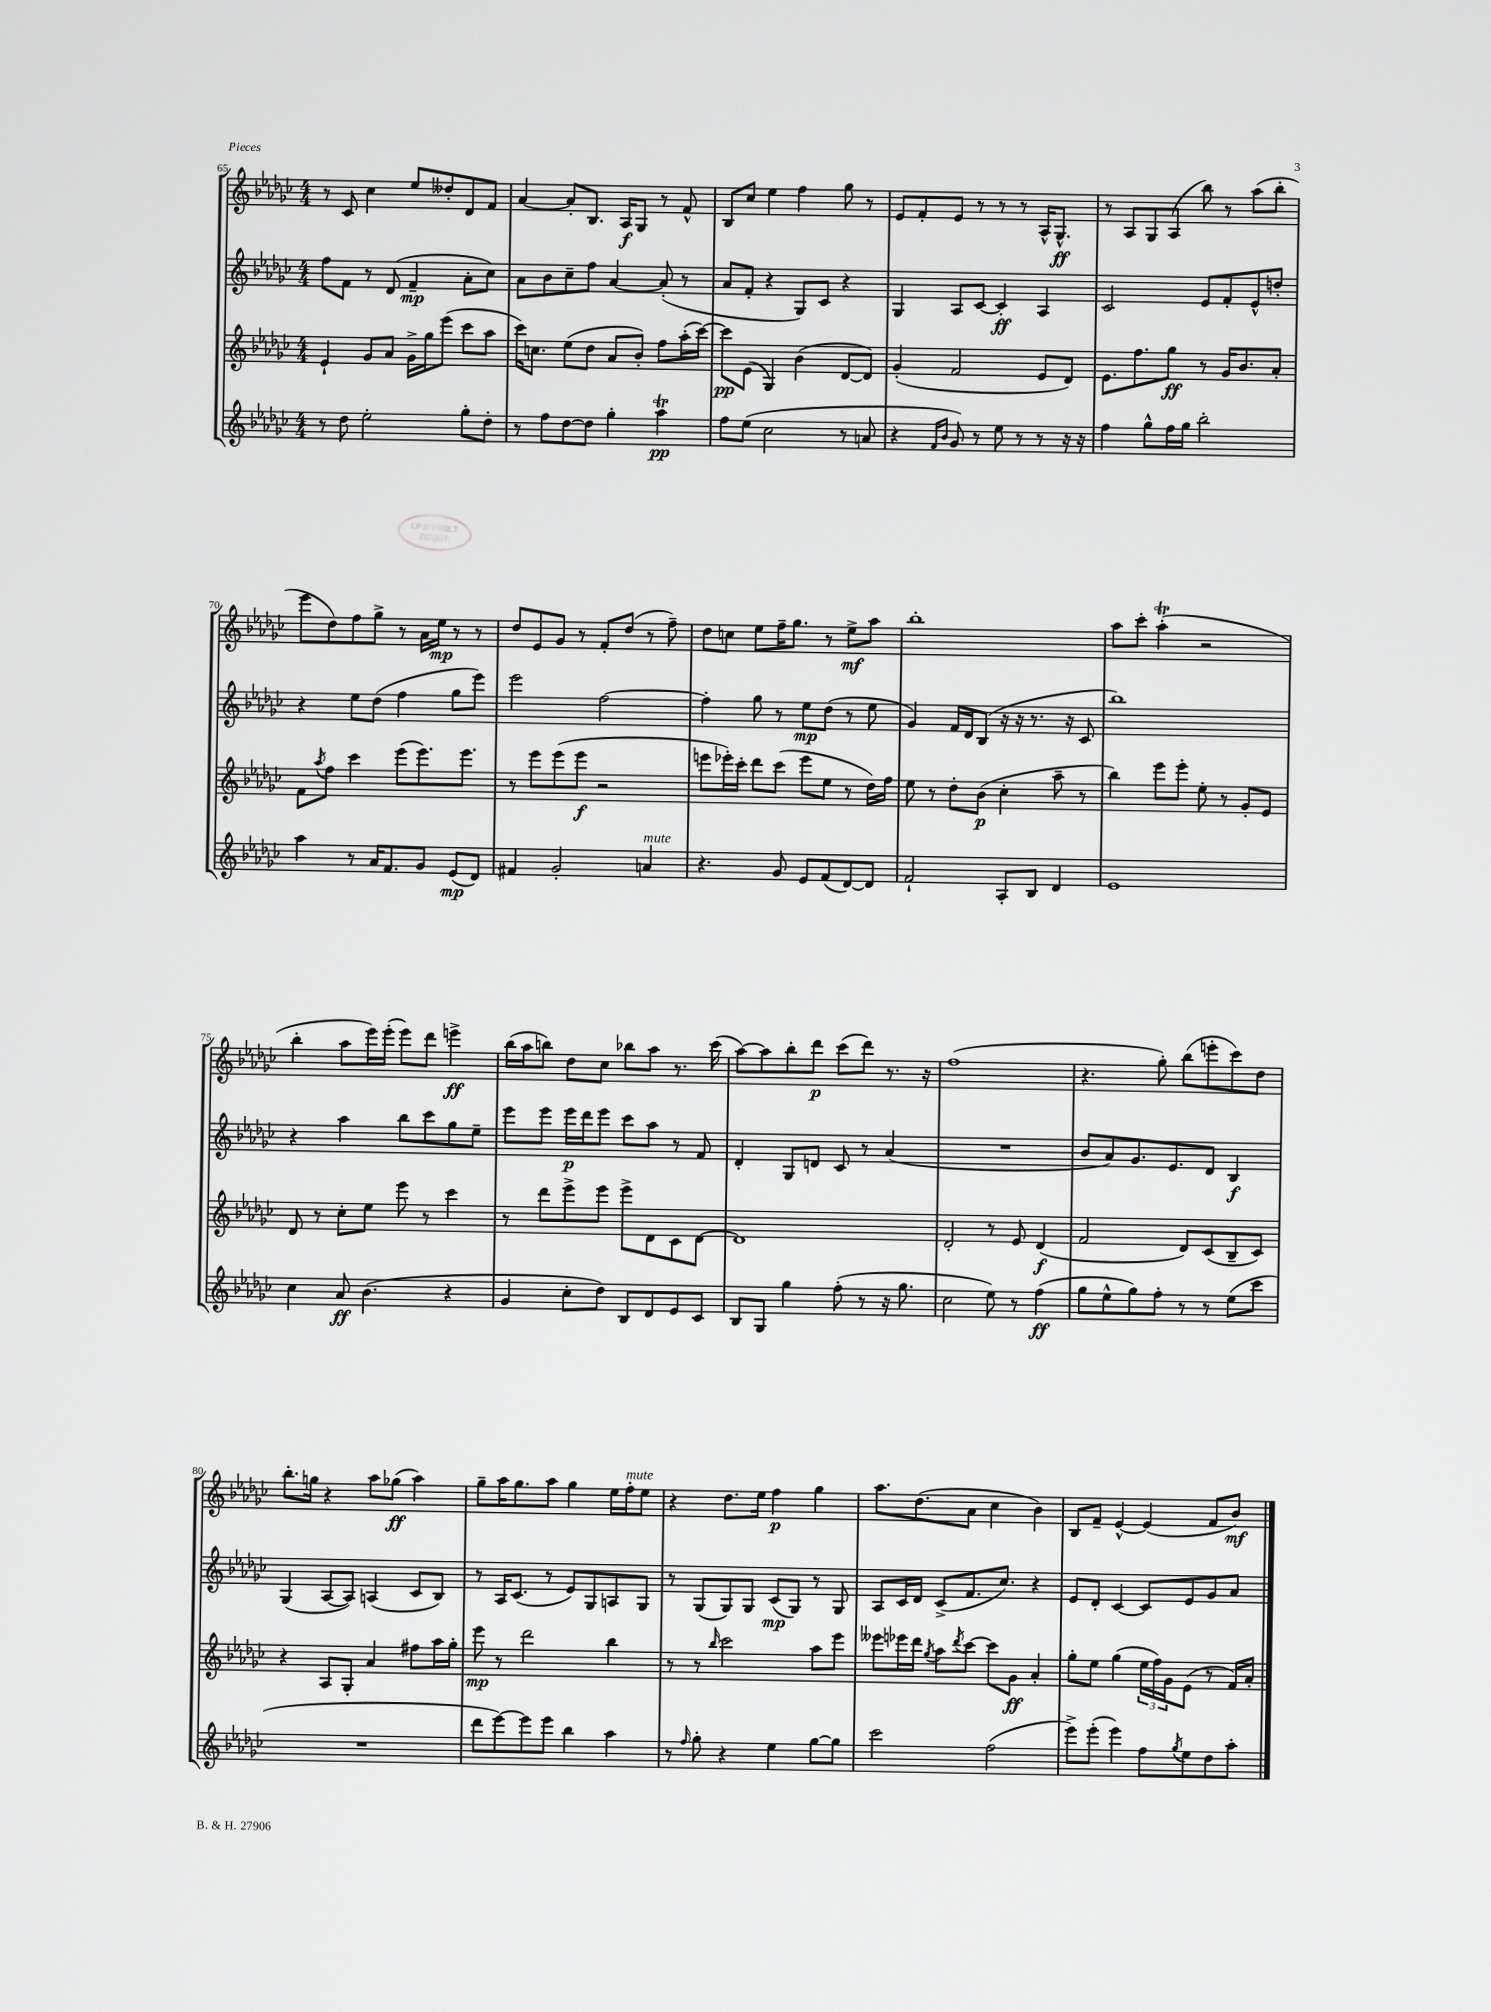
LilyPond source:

<<
\new StaffGroup <<
\new Staff = "s0" {
    \clef treble \key ges \major \numericTimeSignature \time 4/4
    r8 ces'8 ces''4 ees''8 deses''8-. des'8 f'8 |
    aes'4~ aes'8-. bes8. aes16\f ges8 r8 f'8-^ |
    bes8 ces''8 ees''4 f''4 ges''8 r8 |
    ees'8 f'8-. ees'8 r8 r8 r8 aes16-^ ges8.-^\ff |
    r8 aes8 ges8 aes8( bes''8) r8 aes''8( bes''8-. |
    ees'''8 des''8) f''8 ges''8-> r8 aes'16 ees''16\mp r8 r8 |
    des''8 ees'8 ges'8 r8 f'8-. des''8( r8 f''8--) |
    des''8 c''8 ees''8 f''16-- ges''8. r8 ees''8->\mf aes''8 |
    bes''1-. |
    aes''8 ces'''8-. aes''4-.\trill( r2 |
    bes''4-. aes''8 ees'''16) ees'''16-.( ees'''8) des'''8 e'''4->\ff |
    bes''16( aes''16 b''8) des''8 ces''8 bes''8 aes''8 r8. ces'''16( |
    aes''8~) aes''8 bes''8-. des'''8\p ces'''8( des'''8) r8. r16 |
    f''1( |
    r4. ges''8-.) bes''8( e'''8-. ces'''8) des''8 |
    bes''8.-. g''16 r4 aes''8 ges''8\ff( aes''4) |
    ges''8-- aes''16 ges''8. aes''8 ges''4 ees''16 f''16-.^\markup { \italic "mute" } ees''8 |
    r4 des''8. ees''16 f''4\p ges''4 |
    aes''8. des''8.( aes'8 ces''4 bes'4) |
    bes8 f'8-- ees'4~-^ ees'4( f'8 bes'8\mf) \bar "|." |
}
\new Staff = "s1" {
    \clef treble \key ges \major \numericTimeSignature \time 4/4
    f''8 f'8 r8 des'8( f'4--\mp aes'8-. ces''8) |
    aes'8 bes'8 ces''8-- f''8 aes'4~ aes'8-.( r8 |
    aes'8 f'8-. r4 ges8) ces'8 r4 |
    ges4 aes8 ces'8~ ces'4-.\ff aes4 |
    ces'2 ees'8 f'8-. ees'8-^ d''8-. |
    r4 ees''8 des''8( f''4 ges''8 ees'''8) |
    ees'''2 f''2~ |
    f''4-. ges''8 r8 ees''8\mp des''8( r8 ees''8 |
    ges'4) f'16 des'16 bes8( r16 r16 r8. r16 ces'8 |
    bes''1) |
    r4 aes''4 bes''8 ces'''8 ges''8 ees''8-- |
    ees'''8 ees'''8 ees'''16\p des'''16 ees'''8 ces'''8 aes''8 r8 f'8 |
    des'4-. ges8 d'8 ces'8 r8 aes'4( |
    R1 |
    bes'8 aes'8) ges'8. ees'8. des'8 bes4\f |
    ges4( aes8~ aes8) a4( ces'8 bes8) |
    r8 aes16 ces'8.( r8 ees'8) ges8 a8 ges8 |
    r8 ges8( ges8) ges8 ces'8\mp( ges8) r8 ges8 |
    aes8 ces'16 des'16 ces'8->( f'8. ces''8.) r4 |
    ees'8 des'8-. ces'4~ ces'8 ees'8 ges'8 aes'8 \bar "|." |
}
\new Staff = "s2" {
    \clef treble \key ges \major \numericTimeSignature \time 4/4
    ees'4-! ges'8 aes'8 ges'16-> ges''16 ees'''8( ces'''8 aes''8 |
    ces'''16) c''8. ees''8( des''8 aes'8 bes'8-.) f''8 aes''16-.( ces'''16~) |
    ces'''8\pp ees'8( ges4) bes'4( des'8~ des'8) |
    ges'4-.( f'2 ees'8 des'8) |
    ees'8. f''8. ges''8\ff r8 ges'16 bes'8. aes'8-. |
    f'8 \acciaccatura { aes''8 } f''8 ces'''4 ees'''8( ees'''8.) ees'''8. |
    r8 ees'''8 ees'''8( ees'''8\f r2 |
    e'''8 ees'''16-.) ces'''16-. des'''8 ces'''8( ees'''8 ees''8 r8 des''16) f''16 |
    ees''8 r8 des''8-. bes'8\p( ces''4-. aes''8-- r8 |
    bes''4) ees'''8 ees'''8-. ees''8-. r8 ges'8-. ees'8 |
    des'8 r8 ces''8-. ees''8 ees'''8 r8 ces'''4 |
    r8 des'''8 ees'''8-> ees'''8 ees'''8-> des'8 ces'8 des'8~ |
    des'1 |
    des'2-. r8 ees'8 des'4\f( |
    f'2 des'8) ces'8( bes8-- ces'8) |
    r4 aes8 ges8-. aes'4 fis''8 aes''16 ges''16-. |
    ees'''8\mp r8 des'''2 bes''4 |
    r8 r8 \grace { bes''16 } ces'''2 aes''8 ees'''8 |
    eeses'''8 ees'''16 des'''16 \acciaccatura { ges''8 } aes''8 \acciaccatura { des'''8 } ces'''8~ ces'''8 ges'8\ff aes'4-. |
    ges''8-. ees''8 ges''4( \tuplet 3/2 { ees''16 f''16) ges'16 } ees'8( r8 f'16) aes'16-. \bar "|." |
}
\new Staff = "s3" {
    \clef treble \key ges \major \numericTimeSignature \time 4/4
    r8 des''8 ees''2-. ges''8-. des''8-. |
    r8 f''8 des''8~ des''8 ges''4-. aes''4\trill\pp |
    f''8 ees''8( ces''2 r8 a'8 |
    r4 \grace { f'16 bes'16 } ges'8) r8 ees''8 r8 r8 r16 r16 |
    f''4 ges''8-^ f''16 ges''16 bes''2-. |
    aes''4 r8 aes'16 f'8. ges'8 ees'8\mp( des'8) |
    fis'4 ges'2-. a'4^\markup { \italic "mute" } |
    r4. ges'8 ees'8 f'8( des'8~) des'8 |
    f'2-! aes8-. bes8 des'4 |
    ees'1 |
    ces''4 aes'8\ff bes'4.( r4 |
    ges'4 ces''8-. des''8) bes8 des'8 ees'8 ces'8 |
    bes8 ges8 ges''4 f''8-.( r8 r16 ges''8. |
    ces''2 ees''8) r8 f''4\ff( |
    ges''8 ees''8-^ ges''8) f''8-. r8 r8 ees''8( ces'''8 |
    R1 |
    des'''8 ees'''8~) ees'''8 ees'''8 bes''4 aes''4 |
    r8 \grace { f''16 } ges''8-. r4 ees''4 ges''8~ ges''8 |
    ces'''2 f''2( |
    ees'''8->) ees'''8-.( ees'''4) f''8 \acciaccatura { ges''8 } ees''8 des''8 aes''8-. \bar "|." |
}
>>
>>
\layout { \context { \Score currentBarNumber = #65 } }
